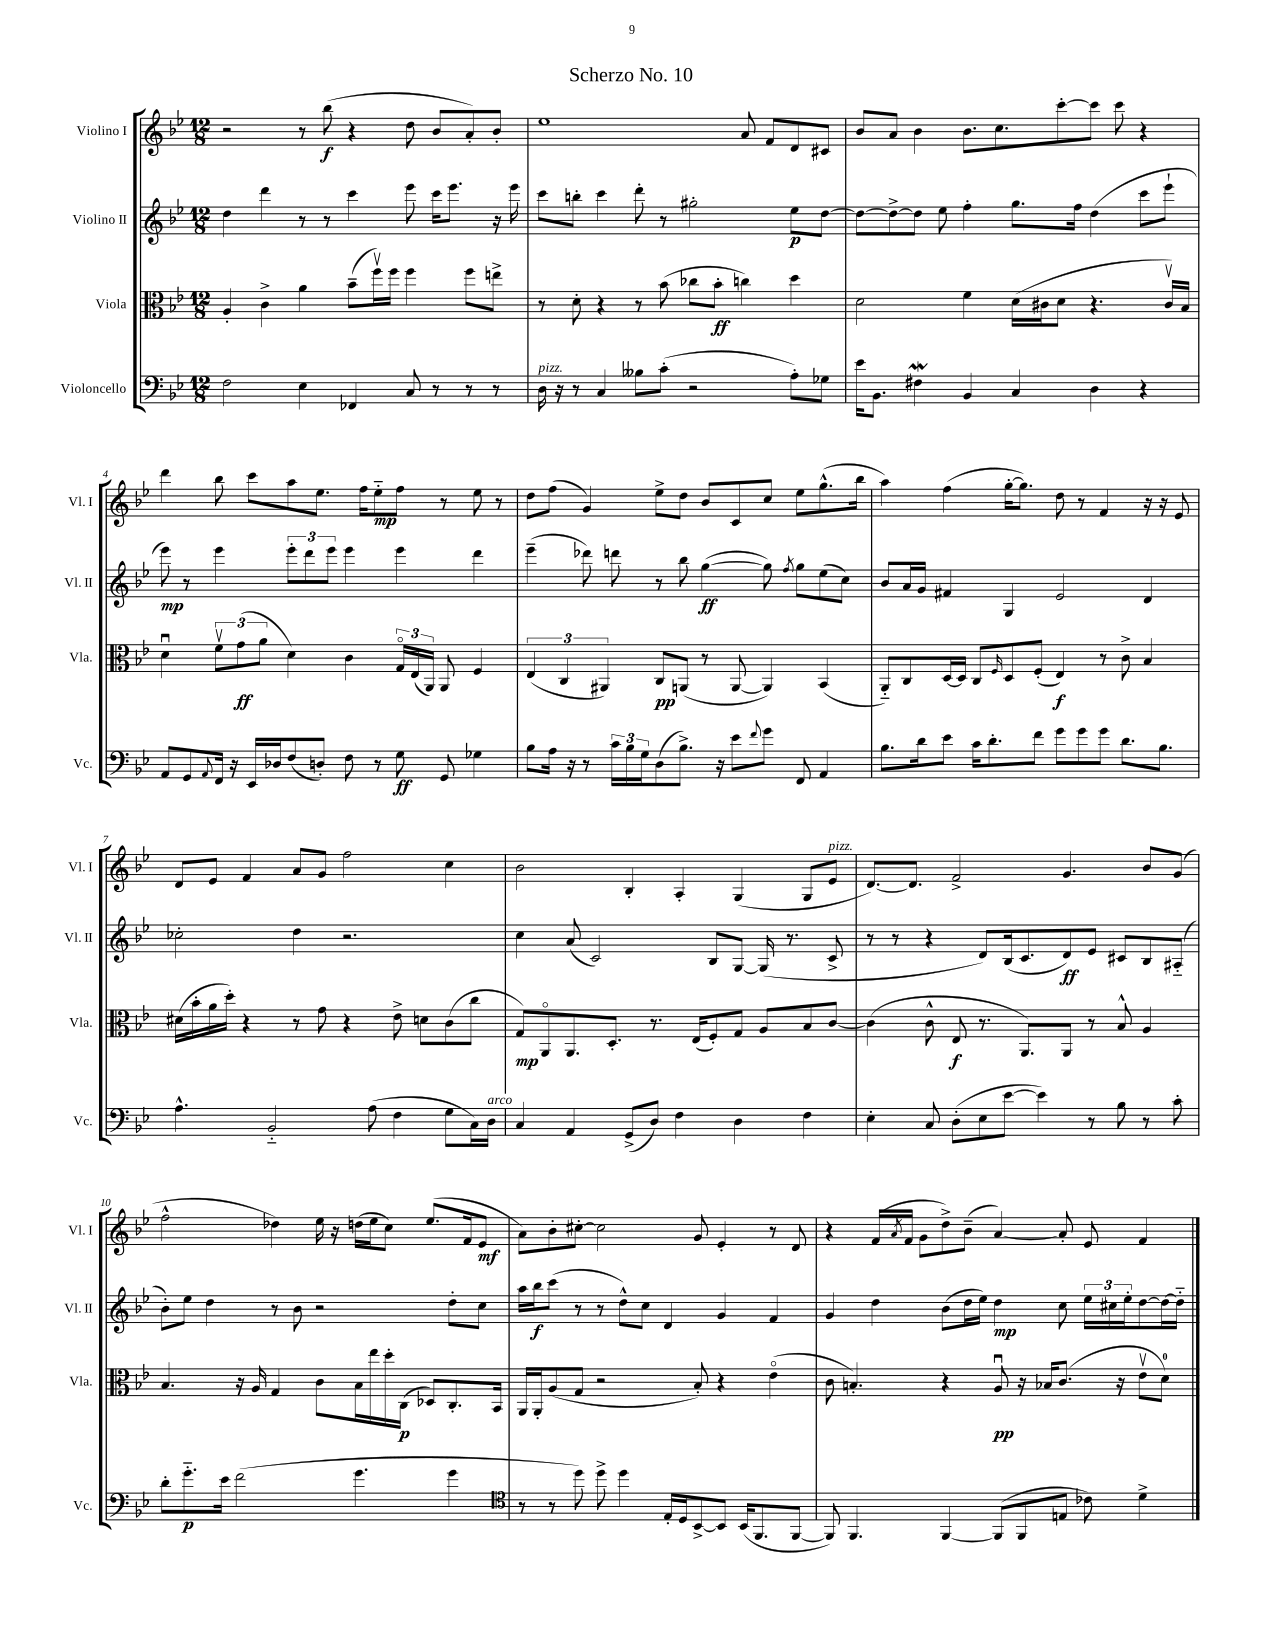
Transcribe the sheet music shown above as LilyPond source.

\header { title = "Scherzo No. 10" }
<<
\new StaffGroup <<
\new Staff = "s0" \with { instrumentName = "Violino I" shortInstrumentName = "Vl. I" } {
    \clef treble \key bes \major \numericTimeSignature \time 12/8
    r2 r8 bes''8\f( r4 d''8 bes'8 a'8-.) bes'8-. |
    ees''1 a'8 f'8 d'8 cis'8 |
    bes'8 a'8 bes'4 bes'8. c''8. c'''8~-. c'''8 c'''8 r4 |
    d'''4 bes''8 c'''8 a''8 ees''8. f''16 ees''8-_\mp f''8 r8 ees''8 r8 |
    d''8 f''8( g'4) ees''8-> d''8 bes'8 c'8 c''8 ees''8 g''8.-^( bes''16 |
    a''4) f''4( g''16~-. g''8.) d''8 r8 f'4 r16 r16 ees'8 |
    d'8 ees'8 f'4 a'8 g'8 f''2 c''4 |
    bes'2 bes4-. a4-. g4( g8 ees'8^\markup { \italic "pizz." } |
    d'8.~) d'8. f'2-> g'4. bes'8 g'8( |
    f''2-^ des''4) ees''16 r16 d''16( ees''16 c''8) ees''8.( f'16 ees'8\mf |
    a'8) bes'8-. cis''8~-. cis''2 g'8 ees'4-. r8 d'8 |
    r4 f'16( \acciaccatura { a'8 } f'16 g'8 d''8->) bes'8--( a'4~) a'8-. ees'8 f'4 \bar "|." |
}
\new Staff = "s1" \with { instrumentName = "Violino II" shortInstrumentName = "Vl. II" } {
    \clef treble \key bes \major \numericTimeSignature \time 12/8
    d''4 d'''4 r8 r8 c'''4 ees'''8 c'''16 ees'''8. r16 ees'''16 |
    c'''8 b''8-. c'''4 d'''8-. r8 gis''2-. ees''8\p d''8~ |
    d''8~ d''8~-> d''8 ees''8 f''4-. g''8. f''16 d''4( c'''8 ees'''8-! |
    ees'''8\mp) r8 ees'''4 \tuplet 3/2 { ees'''8-. d'''8 ees'''8 } ees'''4 ees'''4 d'''4 |
    ees'''4--( des'''8) d'''8 r8 bes''8 g''4~\ff( g''8) \acciaccatura { f''8 } g''8 ees''8( c''8) |
    bes'8 a'16 g'16 fis'4 g4 ees'2 d'4 |
    ces''2-. d''4 r2. |
    c''4 a'8( c'2) bes8 g8~ g16( r8. c'8-> |
    r8 r8 r4 d'8) bes16( c'8. d'8\ff) ees'8 cis'8 bes8 ais8-_( |
    bes'8-.) ees''8 d''4 r8 bes'8 r2 d''8-. c''8 |
    a''16 bes''16\f c'''8( r8 r8 d''8-^) c''8 d'4 g'4 f'4 |
    g'4 d''4 bes'8( d''16 ees''16) d''4\mp c''8 \tuplet 3/2 { ees''16 cis''16 ees''16-. } d''8~ d''16~ d''16-_ \bar "|." |
}
\new Staff = "s2" \with { instrumentName = "Viola" shortInstrumentName = "Vla." } {
    \clef alto \key bes \major \numericTimeSignature \time 12/8
    a4-. c'4-> a'4 bes'8--( f''16\upbow) f''16 f''4 f''8 e''8-> |
    r8 d'8-. r4 r8 bes'8( ces''8 bes'8-.\ff c''4) d''4 |
    d'2 f'4 d'16( cis'16 d'8 r4. cis'16\upbow) bes16 |
    d'4\downbow \tuplet 3/2 { f'8\upbow g'8\ff( a'8 } d'4) c'4 \tuplet 3/2 { g16\flageolet ees16( a,16) } a,8 f4 |
    \tuplet 3/2 { ees4( c4 ais,4) } c8\pp a,8( r8 a,8~ a,4) bes,4( |
    a,8-_) c8 d16~ d16 c8 \grace { f16 } d8 f8-.( ees4\f) r8 c'8-> bes4 |
    dis'16( bes'16-. a'16 d''16-.) r4 r8 g'8 r4 ees'8-> d'8 c'8( c''8 |
    g8\mp) a,8\flageolet a,8. d8.-. r8. ees16( f8-.) g8 a8 bes8 c'8~ |
    c'4( c'8-^ ees8\f r8. a,8.) a,8 r8 bes8-^ a4 |
    bes4. r16 a16 g4 c'8 bes16 ees''16 d''16-. c16\p( des8) c8.-. bes,16 |
    a,16 a,16-. a8( g8 r2 bes8-.) r4 ees'4\flageolet( |
    c'8 b4.-.) r4 a8\downbow\pp r16 bes16 c'8.( r16 ees'8\upbow d'8-0) \bar "|." |
}
\new Staff = "s3" \with { instrumentName = "Violoncello" shortInstrumentName = "Vc." } {
    \clef bass \key bes \major \numericTimeSignature \time 12/8
    f2 ees4 fes,4 c8 r8 r8 r8 |
    d16^\markup { \italic "pizz." } r16 r8 c4 beses8 c'8-.( r2 a8-.) ges8 |
    ees'16 bes,8. fis4\mordent bes,4 c4 d4 r4 |
    a,8 g,8 \appoggiatura { a,8 } f,16 r16 ees,16 des16 f8( d8-.) f8 r8 g8\ff g,8 ges4 |
    bes8 a16 r16 r8 \tuplet 3/2 { c'16 bes16 g16 } d8( bes8.->) r16 ees'8 \appoggiatura { f'8 } g'8 f,8 a,4 |
    bes8. d'16 ees'8 c'16 d'8.-. f'8 g'8 g'8 g'8 d'8. bes8. |
    a4.-^ bes,2-_ a8( f4 g8 c16) d16^\markup { \italic "arco" } |
    c4 a,4 g,8->( d8) f4 d4 f4 |
    ees4-. c8 d8-.( ees8 ees'8~ ees'4) r8 bes8 r8 c'8-. |
    d'8-. g'8.-_\p ees'16 f'2( g'4. g'4 |
    \clef tenor r8 r8 d''8) d''8-> d''4 ees16-. d16 bes,8~-> bes,8 bes,16( f,8. f,8~ |
    f,8) f,4. f,4~ f,8( f,8 e8 ces'8) d'4-> \bar "|." |
}
>>
>>
